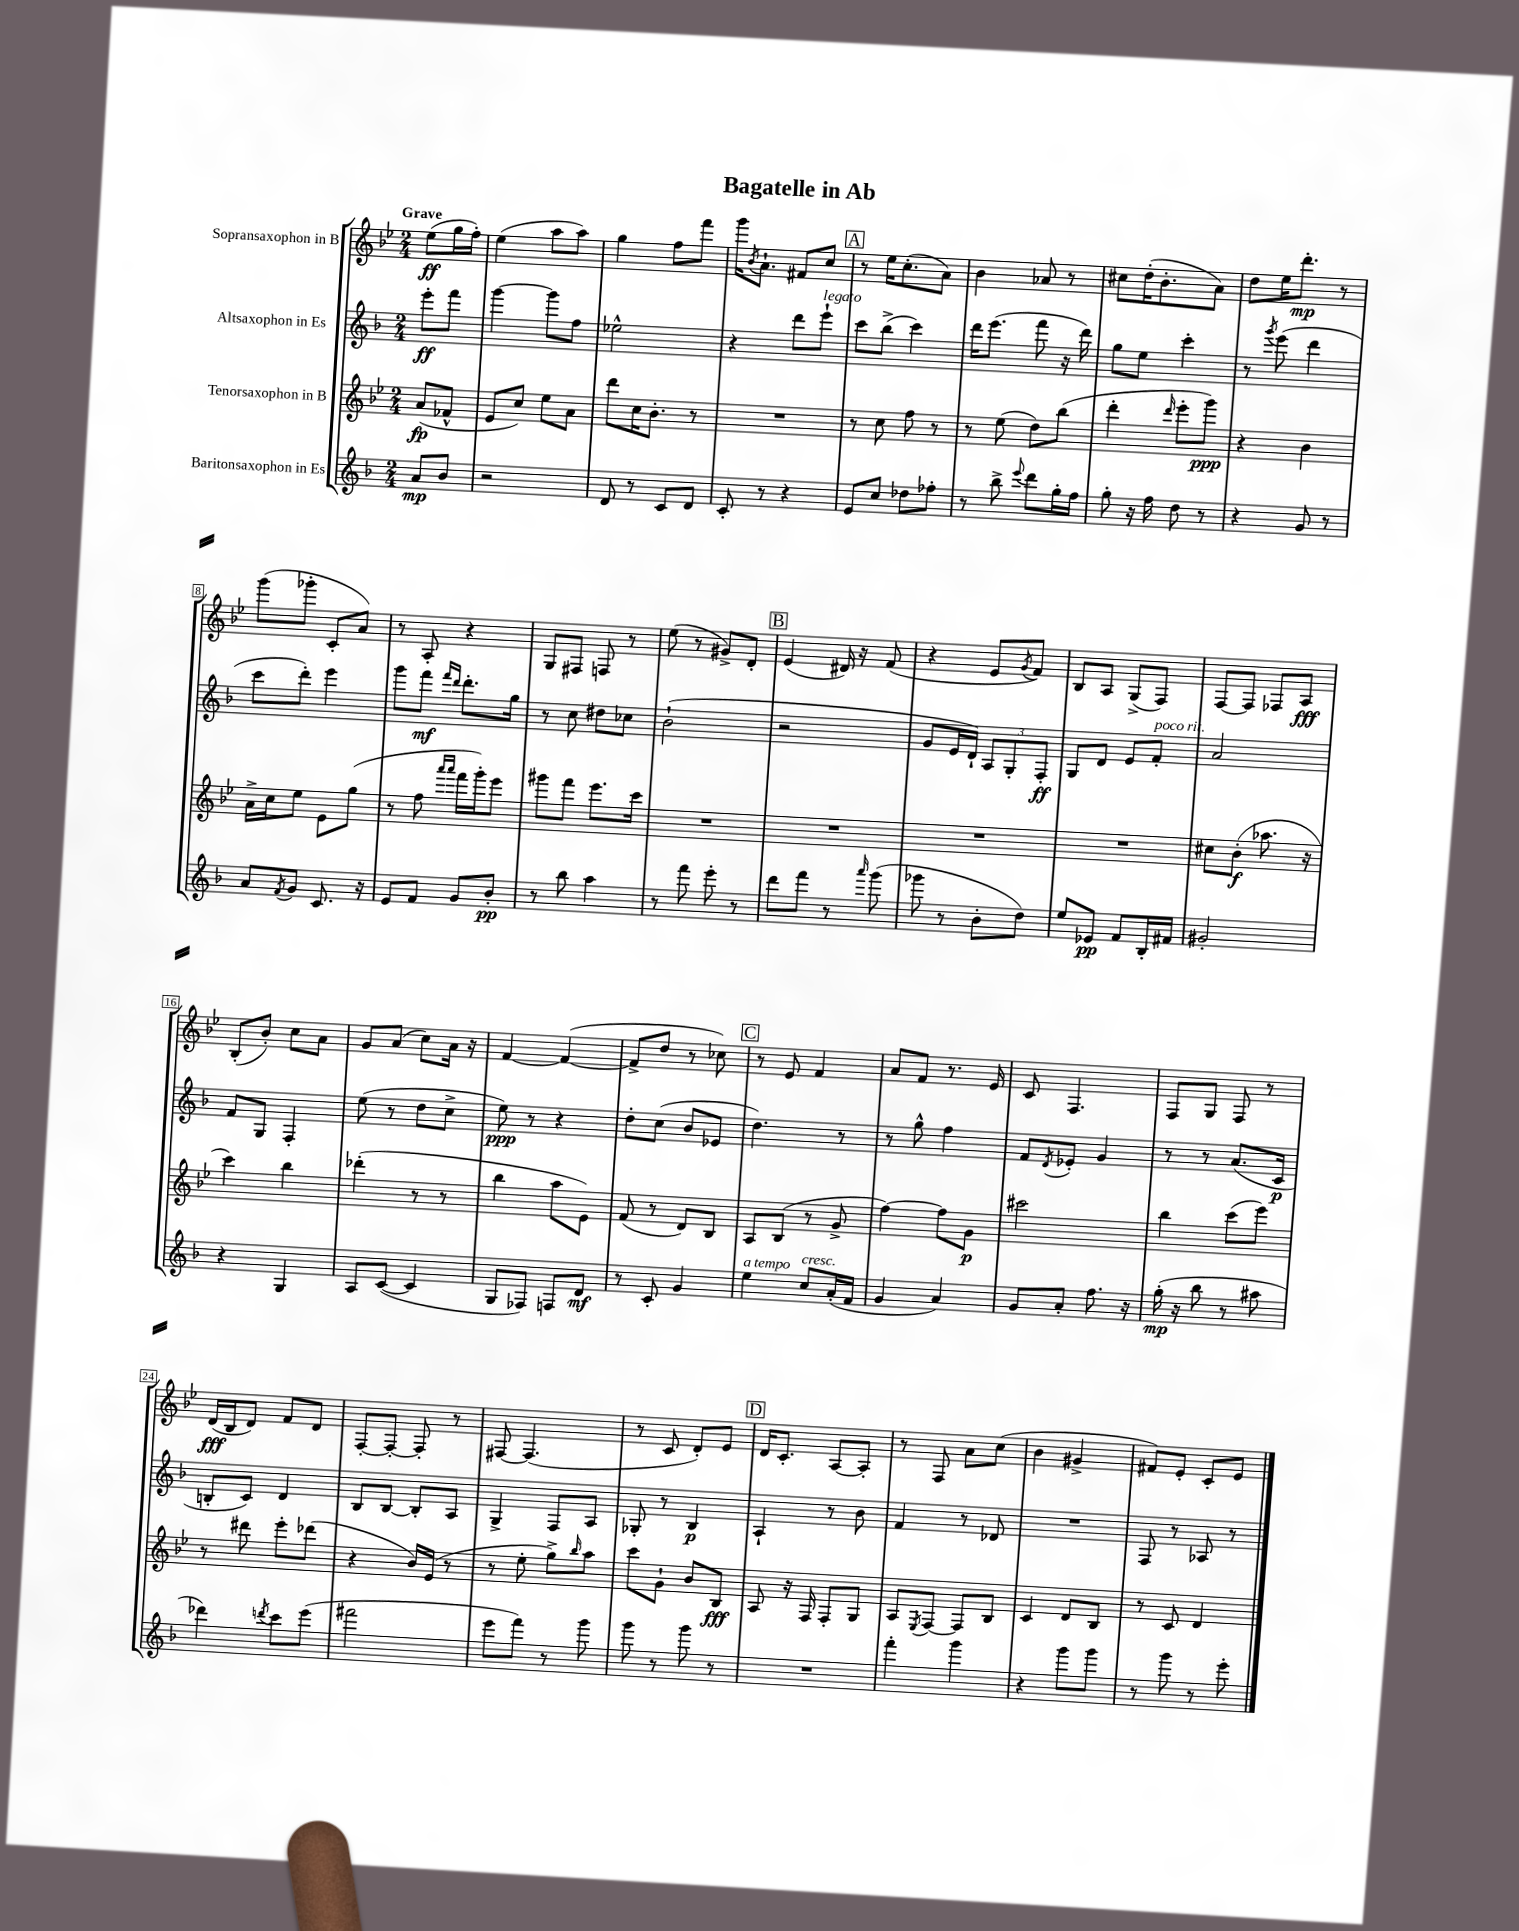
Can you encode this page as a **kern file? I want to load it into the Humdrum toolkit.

**kern	**kern	**kern	**kern
*staff4	*staff3	*staff2	*staff1
*clefG2	*clefG2	*clefG2	*clefG2
*k[b-]	*k[b-e-]	*k[b-]	*k[b-e-]
*M2/4	*M2/4	*M2/4	*M2/4
8a/L	(8a/L	8eee'\L	(8ee-\L
8b-/J	8f-^^/J	8fff\J	16gg\L
.	.	.	16ff'\JJ)
=	=	=	=
2r	8e-/L	[4ggg\	(4ee-\
.	8cc/J)	.	.
.	8ee-\L	8ggg\]L	8aa\L
.	8a\J	8ff\J	8aa\J)
=	=	=	=
8d/	8ddd\L	2ee-^^\	4gg\
8r	16cc\K	.	.
.	8.b-'\J	.	.
8c/L	.	.	8ff\L
8d/J	8r	.	8fff\J
=	=	=	=
8c'/	2r	4r	16ggg\LK
.	.	.	8qb-/
.	.	.	8.a`\J
8r	.	.	.
4r	.	8ddd\L	8f#/L
.	.	8eee`\J	8cc/J
=	=	=	=
8e/L	8r	8ccc\L	8r
8cc/J	8cc\	(8bb-^\J	16ee-\LK
.	.	.	(8.cc'\
8dd-\L	8ff\	4ccc\)	.
8ff-'\J	8r	.	8a\J)
=	=	=	=
8r	8r	16ddd\LK	4b-\
.	.	(8.eee\J	.
8bb-^\	(8ee-\	.	.
8qqeee/	.	.	.
8ddd\L	8dd\L)	8fff\	8a-/
16gg'\L	(8bb-\J	16r	8r
16ff\JJ	.	16ddd\)	.
=	=	=	=
8gg'\	4ddd'\	8gg\L	8cc#\L
16r	.	8ee\J	(16dd'\K
16ff\	.	.	8.b-'\
.	16qqddd/	.	.
8dd\	8eee-'\L	4ccc'\	.
8r	8ggg\J)	.	8a\J)
=	=	=	=
4r	4r	8r	8dd\L
.	.	8qggg/	.
.	.	(8eee\	16ee-\K
.	.	.	8.ddd'\J
8g/	4b-\	4ddd\	.
8r	.	.	8r
=	=	=	=
8a/L	16a^\LL	8ccc\L	(8ggg\L
.	16cc\J	.	.
8qf/	.	.	.
8g/J	8ee-\J	8ddd'\J)	8ggg-'\J
8.c/	8e-\L	4eee\	8c'/L
.	(8gg\J	.	8a/J)
16r	.	.	.
=	=	=	=
8e/L	8r	8ggg\L	8r
8f/J	8ff\	8fff\J	8A'/
.	16qqaaa/LL	16qqfff/LL	.
.	16qqaaa/JJ	16qqddd/JJ	.
8g/L	16fff\LL	8.ddd'\L	4r
.	16ggg'\J)	.	.
8b-'/J	8eee-\J	.	.
.	.	16gg\Jk	.
=	=	=	=
8r	8ggg#\L	8r	8G/L
8bb-\	8fff\J	8cc\	8F#/J
4aa\	8.eee-\L	8dd#\L	8F/
.	.	8cc-\J	8r
.	16ccc\Jk	.	.
=	=	=	=
8r	2r	(2b-`\	(8ee-\
8fff\	.	.	8r
8eee'\	.	.	8g#^/L)
8r	.	.	8d'/J
=	=	=	=
8ddd\L	2r	2r	(4e-/
8fff\J	.	.	.
8r	.	.	16d#/)
.	.	.	16r
16qqaaa/	.	.	.
(8ggg\	.	.	(8f/
=	=	=	=
8ggg-\	2r	8g/L	4r
8r	.	16e/L	.
.	.	16d`/JJ)	.
8b-'\L	.	12A/L	8e-/L
.	.	12G'/	.
.	.	.	8qg/
8dd\J)	.	.	8f/J)
.	.	12F'/J	.
=	=	=	=
8ee/L	2r	8G/L	8B-/L
8e-/J	.	8d/J	8A/J
8f/L	.	8e/L	(8G^/L
16B-'/L	.	8f'/J	8F/J)
16f#/JJ	.	.	.
=	=	=	=
2g#'/	8cc#\L	2a/	[8F/L
.	(8b-'\J	.	8F/]J
.	8.aa-\	.	8F-/L
.	.	.	8A/J
.	16r	.	.
=	=	=	=
4r	4ccc\)	8f/L	(8B-'/L
.	.	8G/J	8b-'/J)
4G/	4bb-\	4F'/	8cc\L
.	.	.	8a\J
=	=	=	=
8A/L	(4ddd-'\	(8ee\	8g/L
([8c/J	.	8r	(8a/J
4c/]	8r	8dd\L	8cc\L)
.	8r	8cc^\J	16a\Jk
.	.	.	16r
=	=	=	=
8G/L	4bb-\	8ee\)	[4f/
8F-/J)	.	8r	.
8F/L	8aa\L	4r	(4f/_
8d/J	8e-\J)	.	.
=	=	=	=
8r	(8f/	8dd'\L	8f^/]L
8c'/	8r	(8cc\J	8dd/J
4g/	8d/L)	8b-/L	8r
.	8B-/J	8e-/J	8cc-\)
=	=	=	=
4ee\	8A/L	4.dd\)	8r
.	(8B-/J	.	8e-/
8cc/L	8r	.	4f/
(16a'/L	8g^/	8r	.
16f/JJ	.	.	.
=	=	=	=
4g/	[4ff\)	8r	8a/L
.	.	8gg^^\	8f/J
4a/)	8ff\]L	4ff\	8.r
.	8g\J	.	.
.	.	.	16e-/
=	=	=	=
8g/L	2ccc#\	8f/L	8c/
.	.	8qd/	.
8a'/J	.	8e-'/J	4.F/
8.ff\	.	4g/	.
16r	.	.	.
=	=	=	=
(16gg'\	4bb-\	8r	8F/L
16r	.	.	.
8bb-\	.	8r	8G/J
8r	(8ccc\L	(8.a/L	8F/
8aa#\	8eee-\J)	.	8r
.	.	16c/Jk	.
=	=	=	=
4ddd-\)	8r	8B'/L	(16d/LL
.	.	.	16B-/J
.	8ddd#\	8c/J)	8d/J)
8qddd/	.	.	.
8ccc\L	8eee-'\L	4d/	8f/L
(8eee\J	(8ddd-\J	.	8d/J
=	=	=	=
2fff#\	4r	8B-/L	[8F'/L
.	.	[8B-/J	8F'/_J
.	16b-/LL)	8B-'/]L	8F'/]
.	(16e-/JJ	.	.
.	8r	8A/J	8r
=	=	=	=
8eee\L	8r	4G^/	[8F#/
8fff\J)	8ee-'\	.	(4.F#/]
8r	8gg^\L)	8F/L	.
.	16qqbb-/	.	.
8ggg\	8aa\J	8A/J	.
=	=	=	=
8ggg\	8ccc\L	8G-'/	8r
8r	8g`\J	8r	8c/
8ggg\	8b-/L	4B-/	8d'/L)
8r	8B-/J	.	8e-/J
=	=	=	=
2r	8A/	4A`/	16d/LK
.	.	.	8.c'/J
.	16r	.	.
.	16F/	.	.
.	8F'/L	8r	[8A/L
.	8G/J	8b-\	8A'/]J
=	=	=	=
4fff'\	8A/L	4f/	8r
.	8qE-/	.	.
.	[8F/J	.	8F/
4ggg\	8F/]L	8r	8a\L
.	8B-/J	8d-/	(8cc\J
=	=	=	=
4r	4c/	2r	4b-\
8ggg\L	8d/L	.	4g#^/
8ggg\J	8B-/J	.	.
=	=	=	=
8r	8r	8F/	8f#/L)
8ggg\	8c/	8r	8e-'/J
8r	4d/	8A-/	8c'/L
8eee'\	.	8r	8e-/J
==	==	==	==
*-	*-	*-	*-
